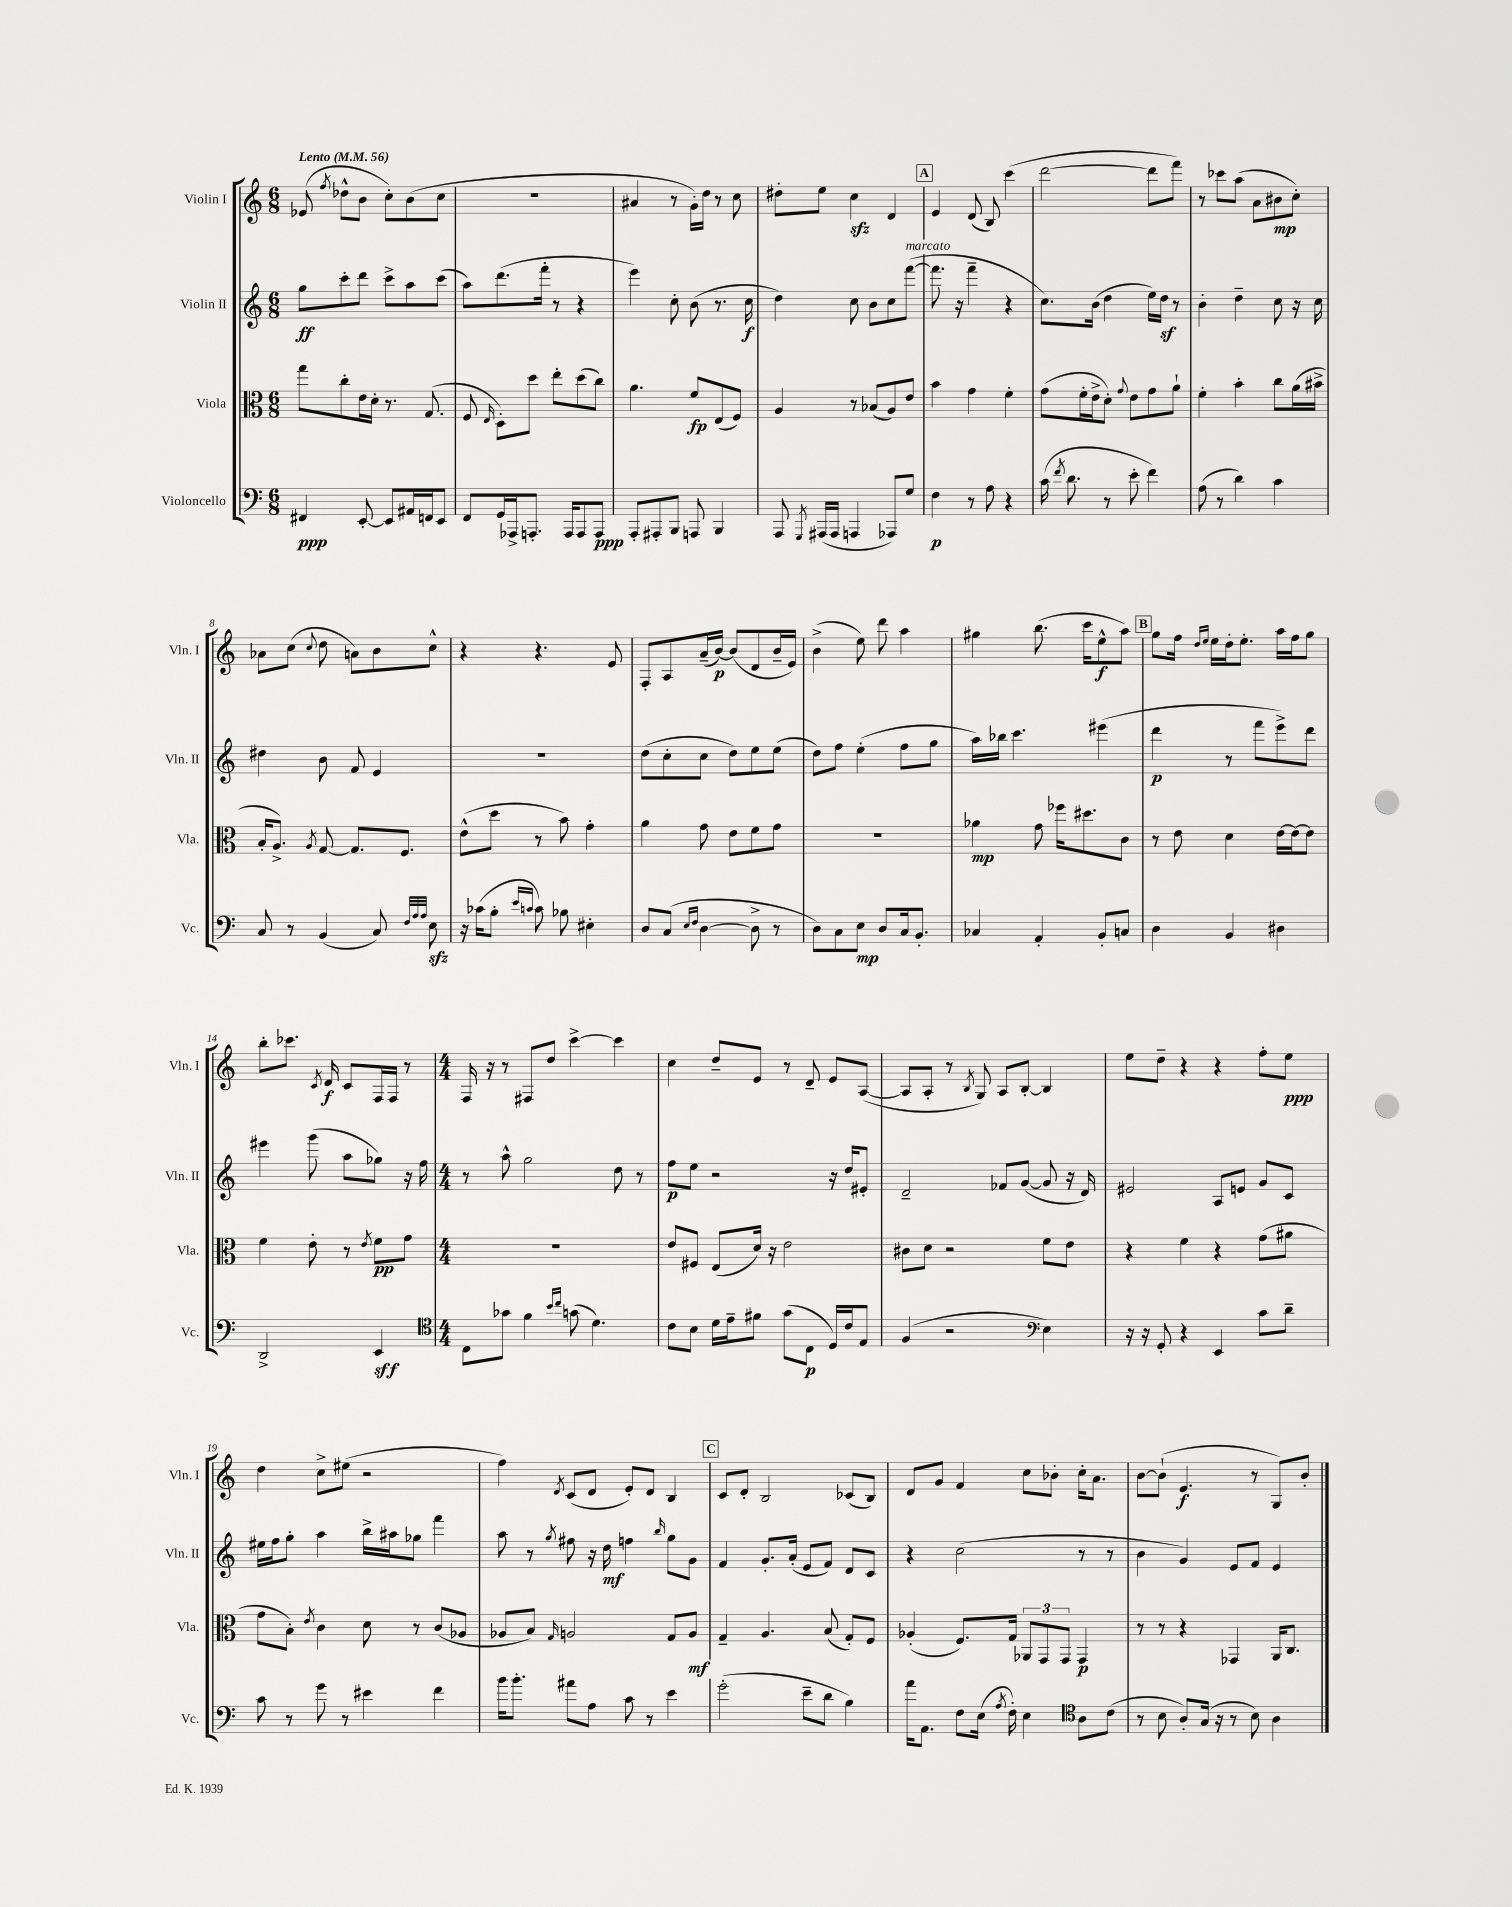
<<
\new StaffGroup <<
\new Staff = "s0" \with { instrumentName = "Violin I" shortInstrumentName = "Vln. I" } {
    \clef treble \key c \major \numericTimeSignature \time 6/8 \tempo "Lento" 4 = 56
    \autoBeamOff ees'8( \acciaccatura { f''8 } des''8[-^ b'8] c''8[-.) b'8( c''8] |
    R2. |
    ais'4 r8 g'16[-.) d''16] r8 c''8 |
    dis''8[-. e''8] c''4\sfz d'4 |
    \mark \markup { \box "A" } e'4 d'8( b8) c'''4( |
    d'''2~ d'''8[ f'''8]) |
    r8 ces'''8[ a''8]( a'8[ bis'8\mp c''8]-.) |
    aes'8[ c''8]( \appoggiatura { c''8 } d''8 a'8[) b'8 c''8]-^ |
    r4 r4. e'8 |
    f8[-. a8 a'16--( b'16]~\p) b'8[( d'8 b'16-- e'16]) |
    b'4->( e''8) d'''8 a''4 |
    gis''4 b''8.( c'''16[ e''8-^\f a''8]) |
    \mark \markup { \box "B" } g''8[ f''16] \grace { d''16[ e''16] } e''16[ d''16-. e''8.]-. a''16[ f''16 g''8] |
    b''8[-. ces'''8.] \acciaccatura { c'8 } d'16\f c'8[ f16 f16] r8 |
    \numericTimeSignature \time 4/4 f16 r16 r8 fis8[ d''8] c'''4~-> c'''4 |
    c''4 d''8[-- e'8] r8 d'8-- e'8[ a8]~( |
    a8[ a8]-. r8 \acciaccatura { b8 } g8) a8[ b8]~-. b4 |
    e''8[ d''8]-- r4 r4 f''8[-. e''8]\ppp |
    d''4 c''8[-> eis''8]( r2 |
    f''4) \acciaccatura { d'8 } c'8[( d'8] e'8[-.) d'8] b4 |
    \mark \markup { \box "C" } c'8[ d'8]-. b2 ces'8[( b8]) |
    d'8[ g'8] f'4 c''8[ bes'8]-. c''16[-. a'8.] |
    b'8[~ b'8]-!( e'4.\f r8 g8[) b'8]-. \bar "|." |
}
\new Staff = "s1" \with { instrumentName = "Violin II" shortInstrumentName = "Vln. II" } {
    \clef treble \key c \major \numericTimeSignature \time 6/8
    \autoBeamOff g''8[\ff c'''8-. d'''8] c'''8[-> a''8 c'''8]( |
    a''8[) d'''8.( f'''16]-. r8 r4 |
    e'''4) c''8-. b'8( r8. c''16\f |
    d''4) c''8 b'8[ c''8 f'''8]~^\markup { \italic "marcato" }( |
    \mark \markup { \box "A" } f'''8. r16 f'''4-- r4 |
    c''8.[) b'16]( d''4 e''16[) d''16]\sf r8 |
    b'4-. d''4-- c''8 r16 c''16 |
    dis''4 b'8 f'8 e'4 |
    R2. |
    d''8[( c''8-. c''8] d''8[) e''8 e''8]( |
    d''8[) f''8] e''4-.( f''8[ g''8] |
    a''16[) bes''16] c'''4. eis'''4( |
    \mark \markup { \box "B" } d'''4\p r8 f'''8[ e'''8->) d'''8] |
    eis'''4 g'''8( a''8[ ges''8]) r16 f''16 |
    \numericTimeSignature \time 4/4 r8 a''8-^ g''2 d''8 r8 |
    f''8[\p e''8] r2 r16 d''16[ eis'8]-. |
    d'2-- fes'8[ g'8]~( g'8 r16 d'16) |
    eis'2 a8[ e'8] g'8[ c'8] |
    eis''16[ f''16 g''8]-. a''4 b''16[-> ais''16 ges''8] f'''4 |
    a''8 r8 \acciaccatura { g''8 } fis''8 r16 d''16\mf f''4 \grace { b''16 } g''8[ g'8] |
    \mark \markup { \box "C" } f'4 g'8.[-. a'16]-.( e'8[ f'8]) d'8[ c'8] |
    r4 c''2( r8 r8 |
    b'4 g'4) e'8[ f'8] e'4 \bar "|." |
}
\new Staff = "s2" \with { instrumentName = "Viola" shortInstrumentName = "Vla." } {
    \clef alto \key c \major \numericTimeSignature \time 6/8
    \autoBeamOff g''8[ c''8-. e'16 d'16]-. r8. g8.( |
    f8 \grace { e16 } d8[-.) d''8] e''8[-. d''8( c''8]) |
    a'4. f'8[\fp e8( f8]) |
    a4 r8 bes8[( a8) e'8] |
    \mark \markup { \box "A" } b'4 g'4 f'4-. |
    g'8[( f'16-. e'16-> d'8]-.) \appoggiatura { g'8 } e'8[ g'8 a'8]-! |
    f'4-. b'4-. c''8[ a'16( bis'16]-> |
    b16[-. a8.]->) \acciaccatura { a8 } g8~ g8.[ f8.] |
    e'8[-^( d''8] r8 b'8) g'4-. |
    a'4 g'8 e'8[ f'8 g'8] |
    R2. |
    aes'4\mp g'8 fes''16[ dis''8. c'8] |
    \mark \markup { \box "B" } r8 e'8 d'4 e'16[~ e'16~ e'8] |
    f'4 e'8-. r8 \acciaccatura { e'8 } f'8[\pp g'8] |
    \numericTimeSignature \time 4/4 R1 |
    e'8[ fis8] e8[( d'16]) r16 e'2 |
    cis'8[ d'8] r2 f'8[ e'8] |
    r4 f'4 r4 g'8[( ais'8] |
    g'8[ b8]-.) \acciaccatura { e'8 } c'4 d'8 r8 c'8[( aes8] |
    aes8[ b8]) \grace { g16 } a2 g8[ a8]\mf |
    \mark \markup { \box "C" } g4-- a4. b8( g8[-.) f8] |
    aes4-.( f8.[) g16] \tuplet 3/2 { aes,8[ g,8 g,8] } g,4\p |
    r8 r8 r4 ges,4 a,16[ c8.] \bar "|." |
}
\new Staff = "s3" \with { instrumentName = "Violoncello" shortInstrumentName = "Vc." } {
    \clef bass \key c \major \numericTimeSignature \time 6/8
    \autoBeamOff fis,4\ppp e,8~-. e,8[ ais,16 f,16 e,8] |
    f,8[ g,16 aes,,16-> a,,8.]-. a,,16[ a,,8 a,,8]\ppp |
    a,,8[-. ais,,8-. b,,8] a,,8 b,,4 |
    a,,8 \acciaccatura { g,,8 } ais,,16[( ais,,16] a,,4 aes,,8[) g8] |
    \mark \markup { \box "A" } f4\p r8 a8 r4 |
    c'16( \acciaccatura { f'8 } d'8. r8 e'8-. f'4) |
    a8( r8 d'4) c'4 |
    c8 r8 b,4( c8) \grace { f32[ a32 a32] } e8\sfz |
    r16 ces'16[( b8]-. \grace { e'16[ c'16] } c'8) bes8 eis4-. |
    d8[ c8]( \grace { e16[ f16] } d4~ d8-> r8 |
    d8[) c8 e8]\mp d8[ c16 b,8.]-. |
    ces4 a,4-. b,8[-. c8] |
    \mark \markup { \box "B" } d4 b,4 dis4 |
    d,2-> e,4\sff |
    \numericTimeSignature \time 4/4 \clef tenor c8[ ges'8] f'4 \grace { b'16[ c''16] } g'8( d'4.) |
    c'8[ b8] d'16[ e'16-- fis'8] g'8[( c8]\p d16[) c'16 e8] |
    f4( r2 \clef bass e4) |
    r16 r16 g,8-. r4 e,4 c'8[ d'8]-- |
    c'8 r8 g'8 r8 eis'4 f'4 |
    b'16[ b'8.]-. ais'8[ a8] c'8 r8 e'4 |
    \mark \markup { \box "C" } g'2-.( e'8[-- d'8] b4) |
    a'16[ a,8.] f8[ e16]( \acciaccatura { a8 } f16-.) e4 \clef tenor a8[ c'8]( |
    r8 b8 a8[-.) g16]( r16 r8 b8) a4 \bar "|." |
}
>>
>>
